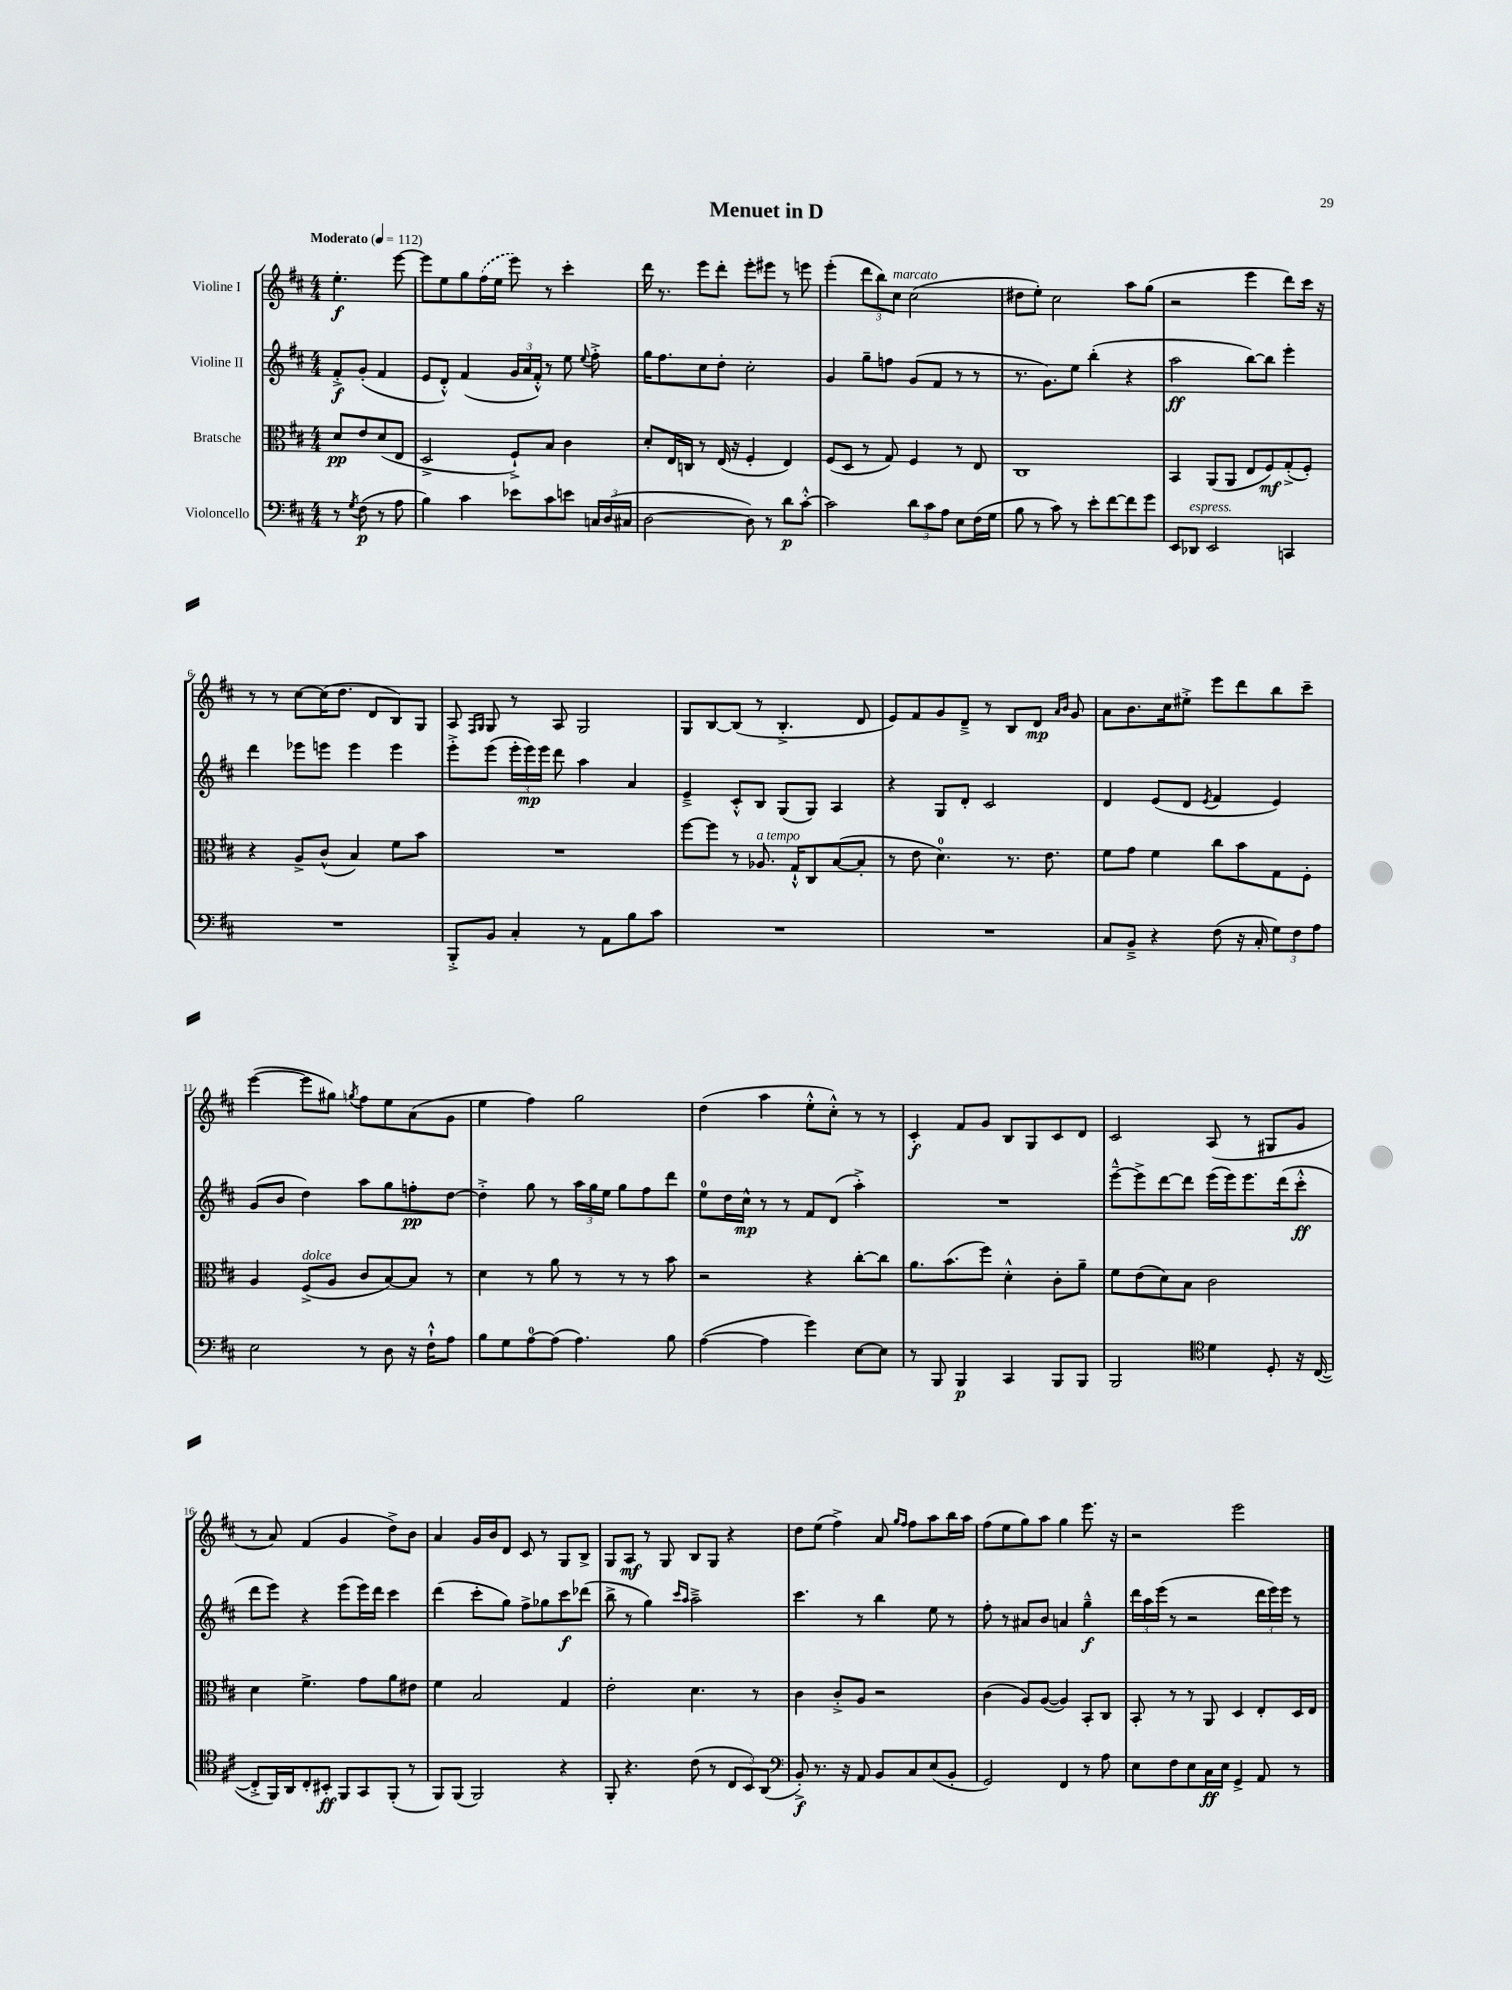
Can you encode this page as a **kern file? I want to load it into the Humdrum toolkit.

**kern	**kern	**kern	**kern
*staff4	*staff3	*staff2	*staff1
*clefF4	*clefC3	*clefG2	*clefG2
*k[f#c#]	*k[f#c#]	*k[f#c#]	*k[f#c#]
*M4/4	*M4/4	*M4/4	*M4/4
*MM112	*MM112	*MM112	*MM112
8r	8d/L	8f#'^/L	4.ee'\
8qG/	.	.	.
(8F#\	8e/	(8g'/J	.
8r	(8d/	4f#/	.
8A\	8E/J	.	[8eee\
=	=	=	=
4B\)	2D^/	8e/L	8eee\]L
.	.	8d'^^/J)	8ee\
4c#\	.	(4f#/	8gg\
.	.	.	(16ff#\L
.	.	.	16ee\JJ
8e-\L	8F#`^/L)	24g/LL	8eee\)
.	.	24a/	.
.	.	24f#'^^/JJ)	.
8c#\	8B/J	8r	8r
8e\J	4c#\	8ee\	4ccc#'\
.	.	8qqee/	.
24C/LL	.	8ff#'^\	.
(24D/	.	.	.
24C#/JJ	.	.	.
=	=	=	=
[2D\	8d'/L	16gg\LK	16ddd\
.	.	8.ff#\	8.r
.	16E/L	.	.
.	16C/JJ	.	.
.	8r	8cc#\	8eee\L
.	(16E/	8dd'\J	8ddd'\J
.	16r	.	.
8D\])	4F#'/	2cc#'\	8eee'\L
8r	.	.	8eee#\J
8d\L	4E/)	.	8r
[8c#'^^\J	.	.	8eee\
=	=	=	=
2c#\]	(8F#/L	4g/	(4eee'\
.	8D/J	.	.
.	8r	8gg~\L	12ddd\L
.	.	.	12bb\)
.	8G/)	8ff\J	.
.	.	.	12cc#\J
12d\L	4F#/	(8g/L	(2cc#\
12c#\	.	.	.
.	.	8f#/J	.
12A\J	.	.	.
8E\L	8r	8r	.
(16F#\L	8E/	8r	.
16G\JJ	.	.	.
=	=	=	=
8B\	1C#	8.r	8dd#\L
8r	.	.	8ee'\J)
.	.	8.g\L)	.
8c#\)	.	.	2cc#\
8r	.	8ee\J	.
8e'\L	.	(4bb'\	.
[8f#\	.	.	.
8f#\]	.	4r	8aa\L
8g\J	.	.	(8gg\J
=	=	=	=
8EE/L	4BB/	2aa\	2r
8DD-/J	.	.	.
2EE/	(8AA/L	.	.
.	8AA/J	.	.
.	8E/L	[8bb\L)	4eee\
.	8F#/)	8bb\]J	.
4CC/	(8G'^/	4eee'\	8ddd\L)
.	8F#'/J)	.	16ccc#\Jk
.	.	.	16r
=	=	=	=
1r	4r	4ddd\	8r
.	.	.	8r
.	8A^/L	8eee-\L	[8cc#\L
.	(8c#^^/J	8eee\J	(16cc#\]K
.	.	.	8.dd\J
.	4B/)	4eee\	.
.	.	.	8d/L
.	8f#\L	4eee\	8B/)
.	8b\J	.	8G/J
=	=	=	=
8BBB'^/L	1r	8eee'^\L	8A/
.	.	.	16qqF#/LL
.	.	.	16qqG/JJ
8BB/J	.	(8eee\J	8G/
4C#'/	.	24eee'\LL	8r
.	.	24eee\)	.
.	.	24eee\JJ	.
.	.	8ddd\	8A/
8r	.	4aa\	2G/
8AA\L	.	.	.
8B\	.	4a/	.
8c#\J	.	.	.
=	=	=	=
1r	[8ff#\L	4e~^/	8G/L
.	8ff#\]J	.	[8B/
.	8r	8c#'^^/L	(8B/]J
.	8.A-/	8B/J	8r
.	.	(8G/L	4.B'^/
.	16G`^^/LK	.	.
.	8C#/	8G/J)	.
.	([8B/	4A/	.
.	8B'/]J	.	8d/
=	=	=	=
1r	8r	4r	8e/L)
.	8e\	.	8f#/
.	4.d\)	8G/L	8g/
.	.	8d'/J	8d~^/J
.	.	2c#/	8r
.	8.r	.	8B/L
.	.	.	8d/J
.	8.e\	.	.
.	.	.	16qqa/LL
.	.	.	16qqb/JJ
.	.	.	8g/
=	=	=	=
8C#/L	8f#\L	4d/	8a\L
8BB~^/J	8g\J	.	8.b\
4r	4f#\	(8e/L	.
.	.	.	16cc#\k
.	.	8d/J	8ee#'^\J
.	.	8qe/	.
(8F#\	8cc#\L	4f#/	8eee\L
16r	8b\	.	8ddd\
16C#'/	.	.	.
12G\L)	8G\	4e/)	8bb\
12F#\	.	.	.
.	8F#'\J	.	8ccc#~\J
12A\J	.	.	.
=	=	=	=
2E\	4A/	(8g/L	([4eee\
.	.	8b/J	.
.	(8F#^/L	4dd\)	8eee\]L
.	8A/J	.	8gg#\J)
.	.	.	8qgg/
8r	8c#/L	8aa\L	8ff#\L
8D\	[8B/)	8gg\	8ee\
16r	8B/]J	8ff'\	(8a\
16F#`^^\LK	.	.	.
8A\J	8r	[8dd\J	8g\J
=	=	=	=
8B\L	4d\	4dd'^\]	4ee\
8G\	.	.	.
[8A\	8r	8gg\	4ff#\)
(8A\]J	8a\	8r	.
4.A\)	8r	24aa\LL	2gg\
.	.	24gg\	.
.	.	24ee\JJ	.
.	8r	8gg\L	.
.	8r	8ff#\	.
8B\	8b\	8ddd\J	.
=	=	=	=
([4A\	2r	8ee\L	(4dd\
.	.	16dd\L	.
.	.	16cc#^^\JJ	.
4A\]	.	8r	4aa\
.	.	8r	.
4g\)	4r	8f#/L	8ee'^^\L
.	.	(8d/J	8cc#'^^\J)
[8E\L	[8cc#'\L	4aa'^\)	8r
8E\]J	8cc#\]J	.	8r
=	=	=	=
8r	8.a\L	1r	4c#'/
8BBB/	.	.	.
.	(8.b\	.	.
4BBB/	.	.	8f#/L
.	8ff#\J)	.	8g/J
4CC#/	4d'^^\	.	8B/L
.	.	.	8G/
8BBB/L	8c#'\L	.	8c#/
8BBB/J	8a~\J	.	8d/J
=	=	=	=
2BBB/	8f#\L	[8eee~^^\L	2c#/
.	(8e\	8eee^\]	.
.	8d\)	[8ddd\	.
.	8B\J	8ddd\]J	.
*clefC4	*	*	*
4d\	2c#\	(16eee\LL	(8A/
.	.	16eee\J)	.
.	.	8.eee\	8r
8D'/	.	.	8G#/L
.	.	(16ddd\k	.
16r	.	8ccc#'^^\J	8g/J
([16C#/	.	.	.
=	=	=	=
8C#'^/]L	4d\	8ddd\L	8r
16FF#/L)	.	8eee\J)	8a/)
16AA/J	.	.	.
8C#'/	4.f#^\	4r	(4f#/
8BB#'/J	.	.	.
8FF#/L	.	(8eee\L	4g/
8GG/	8g\L	16eee\L)	.
.	.	16ddd\JJ	.
(8FF#'/J	8a\	4ccc#\	8dd^\L)
8r	8e#\J	.	8b\J
=	=	=	=
8FF#/L)	4f#\	(4ddd\	4a/
(8FF#/J	.	.	.
2FF#/)	2B/	8ccc#'\L	16g/LL
.	.	.	16b/J
.	.	8gg\J)	8d/J
.	.	8ff#^\L	8c#/
.	.	8gg-\	8r
4r	4G/	8ccc#\	8G/L
.	.	(8ddd-\J	8B^/J
=	=	=	=
8FF#'/	2e'\	8bb^\	8G/L
4.r	.	8r	8A/J
.	.	4gg\)	8r
.	.	.	8G/
.	.	16qqccc#/LL	.
.	.	16qqaa/JJ	.
(8c#\	4.d\	2aa~^\	8B/L
8r	.	.	8G/J
12C#/L	.	.	4r
12BB/)	.	.	.
.	8r	.	.
(12AA/J	.	.	.
=	=	=	=
*clefF4	*	*	*
8BB'^/)	4c#\	4.ccc#\	8dd\L
8.r	.	.	(8ee\J
.	8c#'^/L	.	4ff#^\)
16r	.	.	.
8AA/	8A/J	8r	.
8BB/L	2r	4bb\	8a/
.	.	.	16qqgg/LL
.	.	.	16qqff#/JJ
8C#/	.	.	8ff#\L
(8E/	.	8ee\	8aa\
8BB'/J	.	8r	16bb\L
.	.	.	16aa\JJ
=	=	=	=
2GG/)	(4c#\	8ff#'\	(8ff#\L
.	.	8r	8ee\
.	8A/L)	8a#/L	8gg\)
.	([8A/J	8b/J	8aa\J
4FF#/	4A/])	4a/	4gg\
8r	8BB'/L	4gg~^^\	8.eee\
8A\	8C#/J	.	.
.	.	.	16r
=	=	=	=
8E\L	8BB'/	24ddd\LL	2r
.	.	24aa\	.
.	.	(24eee\JJ	.
8F#\	8r	8r	.
8E\	8r	2r	.
16C#\L	8AA/	.	.
16E\JJ	.	.	.
4GG^/	4D/	.	2eee\
8AA/	8E'/L	24ddd\LL	.
.	.	24eee\)	.
.	.	24eee\JJ	.
8r	16D/L	8r	.
.	16E/JJ	.	.
==	==	==	==
*-	*-	*-	*-
